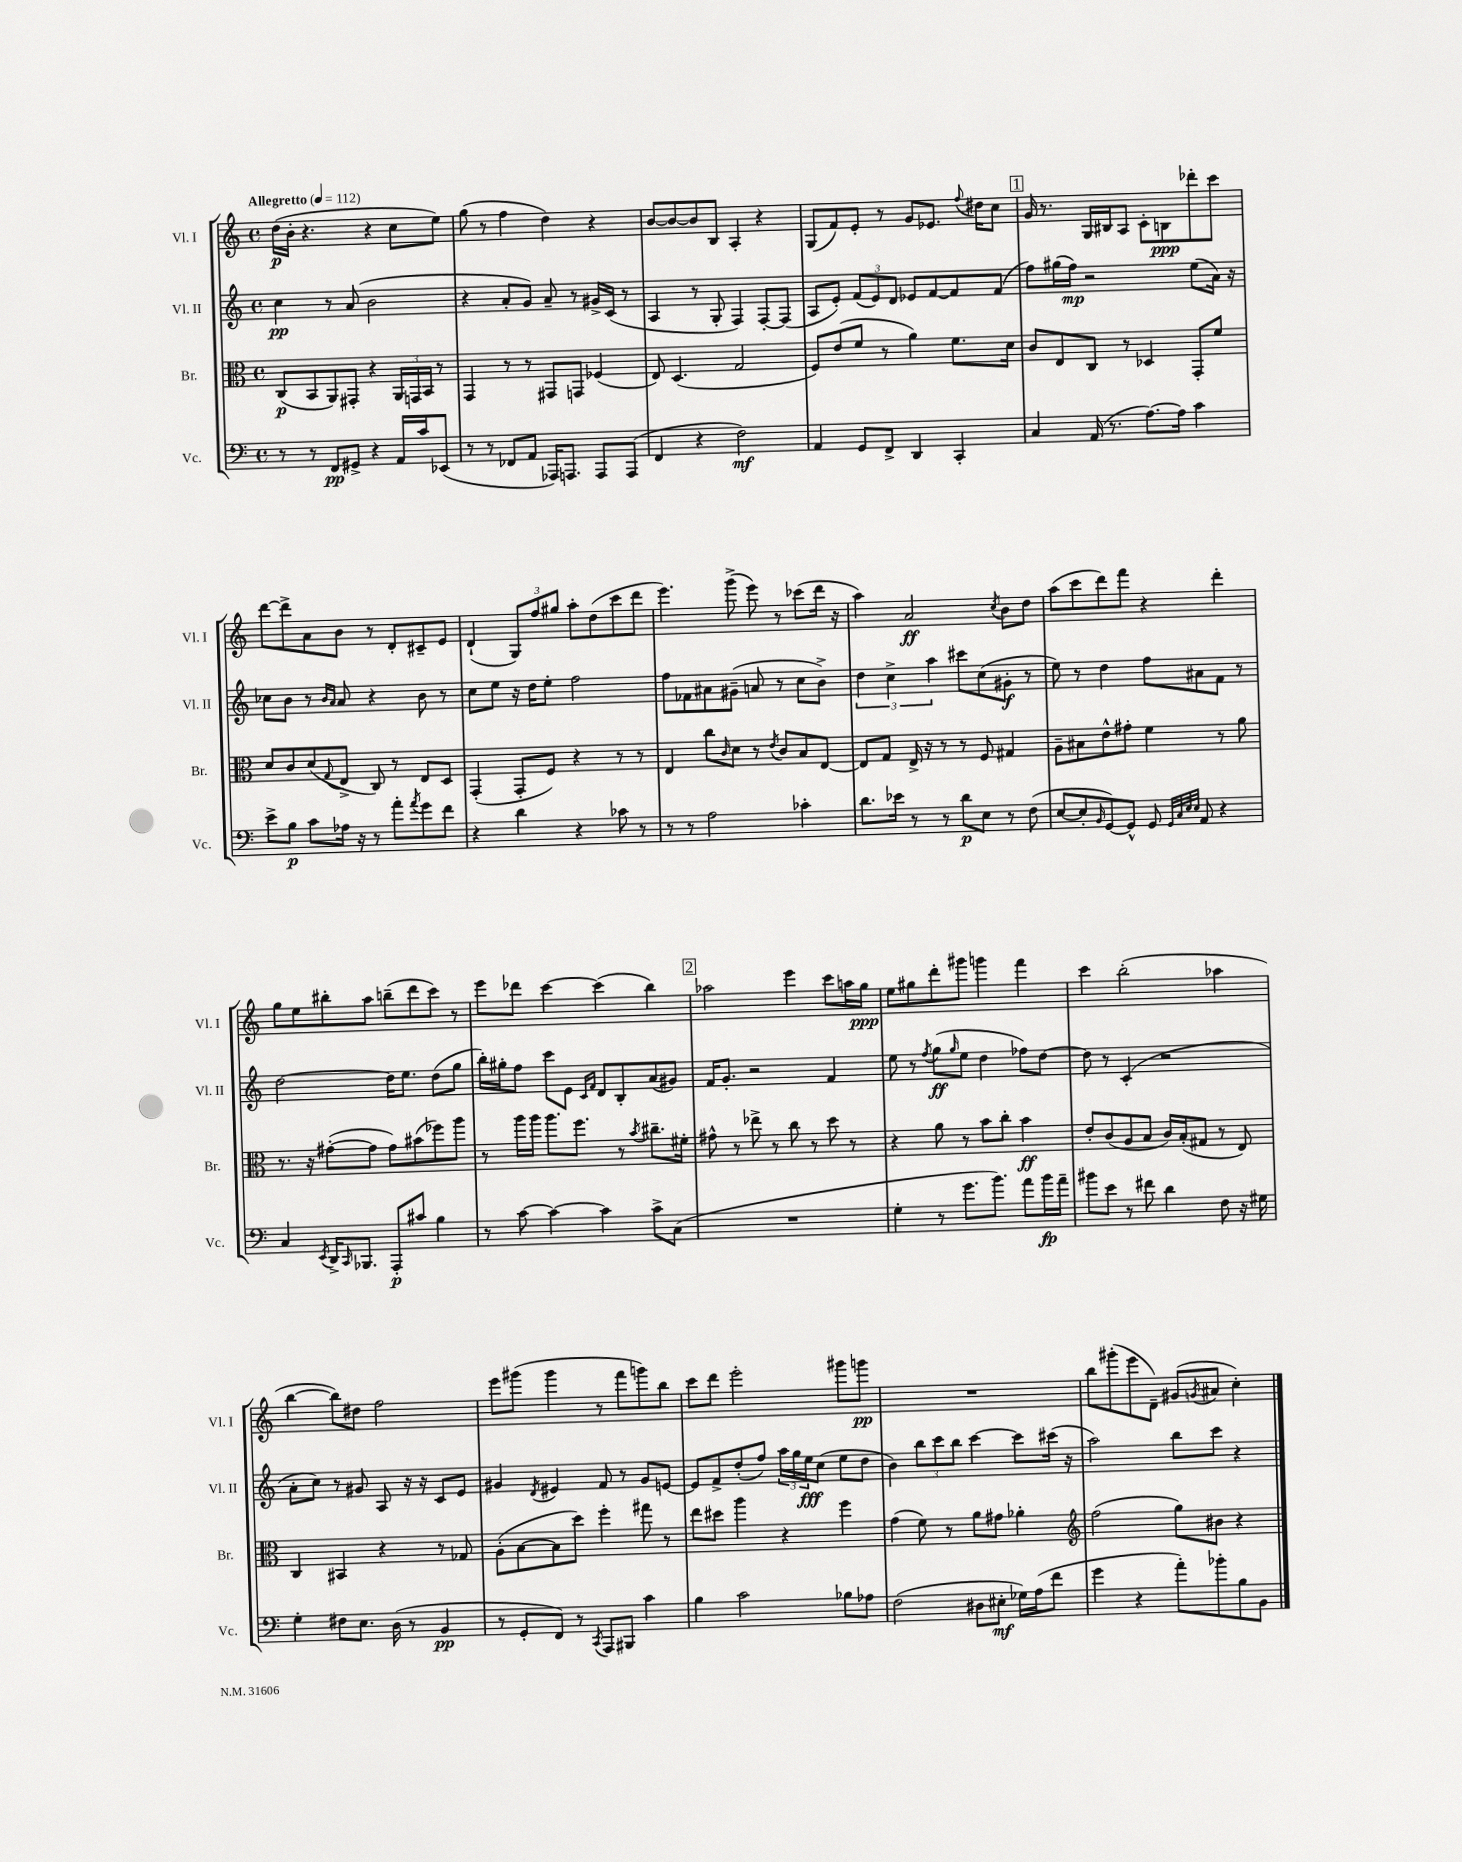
<<
\new StaffGroup <<
\new Staff = "s0" \with { instrumentName = "Vl. I" shortInstrumentName = "Vl. I" } {
    \clef treble \key c \major \defaultTimeSignature \time 4/4 \tempo "Allegretto" 4 = 112
    d''16\p( b'16-. r4. r4 c''8 e''8) |
    g''8( r8 f''4 d''4) r4 |
    b'8~ b'8~ b'8 b8 a4-. r4 |
    g8( f'8) e'8-. r8 g'8 ees'8. \appoggiatura { f''8 } dis''16 c''8 |
    \mark \markup { \box "1" } g'16 r8. g16 bis16 a8 c'8-. b8\ppp des'''8-. c'''8 |
    d'''8~ d'''8-> a'8 b'8 r8 d'8-. cis'8-- e'8 |
    d'4-!( \tuplet 3/2 { g8) f''8 gis''8 } a''8-. d''8( c'''8 d'''8 |
    e'''4.) g'''8->( e'''8) r8 ces'''8( d'''16 r16 |
    a''4) a'2\ff \acciaccatura { c''8 } b'8 d''8 |
    a''8( c'''8 d'''8) f'''8 r4 d'''4-. |
    g''8 e''8 bis''8-. a''8 b''8--( d'''8 c'''8) r8 |
    e'''8 des'''8 c'''4~ c'''4( b''4) |
    \mark \markup { \box "2" } aes''2 e'''4 c'''8 a''16 g''16\ppp |
    e''8 gis''8 d'''8-. gis'''8 g'''4 f'''4 |
    c'''4 b''2-.( aes''4 |
    b''4~ b''8) dis''8 f''2 |
    e'''8 gis'''8( gis'''4 r8 f'''8 g'''8) b''8 |
    c'''8 d'''8 e'''2-. gis'''8 g'''8\pp |
    R1 |
    b''8 gis'''8-.( e'''8 d'8--) gis'8( \acciaccatura { g'8 } ais'8 c''4-.) \bar "|." |
}
\new Staff = "s1" \with { instrumentName = "Vl. II" shortInstrumentName = "Vl. II" } {
    \clef treble \key c \major \defaultTimeSignature \time 4/4
    c''4\pp r8 a'8( b'2 |
    r4 a'8-. g'8) a'8-- r8 gis'16-> c'16( r8 |
    a4 r8 g8-. f4) f8~-. f8( |
    a8 e'8-.) \tuplet 3/2 { f'8( e'8) d'8 } ees'8 f'8~ f'8 f'8( |
    \mark \markup { \box "1" } f''8) gis''16( f''16\mp) r2 e''8( a'16) r16 |
    ces''8 b'8 r8 \grace { b'16 a'16 } a'8 r4 b'8 r8 |
    c''8 e''8 r16 d''16 e''8-. f''2 |
    f''8 fes'8 ais'8 gis'8--( a'8 r8 c''8 b'8->) |
    \tuplet 3/2 { d''4 c''4-> a''4 } cis'''8 c''8( gis'8-.\f r8 |
    e''8) r8 d''4 f''8 ais'8 f'8 r8 |
    d''2~ d''16 e''8. d''8( g''8 |
    b''16-.) gis''16-. f''8 c'''8 e'8 \grace { c'16 f'16 } d'8 b8-. a'8( gis'8) |
    \mark \markup { \box "2" } f'16 g'8.-. r2 f'4 |
    e''8 r8 \acciaccatura { f''8 } g''8\ff( \grace { g''16 } e''8 d''4 fes''8) d''8~ |
    d''8 r8 c'4-.( r2 |
    a'8-. c''8) r8 gis'8 a8 r16 r16 c'8 e'8 |
    gis'4 \acciaccatura { d'8 } eis'4 f'8 r8 gis'8 e'8~ |
    e'8 f'8-> d''8-.( f''8) \tuplet 3/2 { a''16 g''16 e''16\fff } c''8( e''8 d''8 |
    b'4) \tuplet 3/2 { b''8 c'''8 b''8 } c'''4~ c'''8 cis'''16( r16 |
    a''2) b''8 c'''8 r4 \bar "|." |
}
\new Staff = "s2" \with { instrumentName = "Br." shortInstrumentName = "Br." } {
    \clef alto \key c \major \defaultTimeSignature \time 4/4
    c8\p( b,8 a,8) gis,8-. r4 \tuplet 3/2 { a,16 g,16 b,16 } r8 |
    g,4 r8 r8 gis,8 g,8 fes4( |
    e8) d4.( g2 |
    f8) e'8( f'8 r8 a'4) f'8. d'16 |
    \mark \markup { \box "1" } c'8 e8 c8 r8 des4 g,8-. f'8 |
    d'8 c'8 d'8( \appoggiatura { g8 } e8-> c8) r8 e8 d8 |
    g,4-.( g,8-. f8) r4 r8 r8 |
    e4 c''8 \grace { c'16 } d'8 r8 \acciaccatura { e'8 } c'8 b8 e8~ |
    e8 g8 e16-> r16 r8 r8 f8 gis4 |
    a8-- bis8 e'8-^ gis'8-. f'4 r8 a'8 |
    r8. r16 gis'8~-.( gis'8 gis'8) bis'8( fes''8) a''8 |
    r8 a''16 a''16 a''8. f''8. r8 \acciaccatura { b'8 } cis''8.-- fis'16-. |
    \mark \markup { \box "2" } gis'8-^ r8 ees''8-> r8 c''8 r8 d''8 r8 |
    r4 a'8 r8 b'8 c''8-. b'4\ff |
    e'8-. c'8( a8 b8 c'16) b16-.( gis8 r8 e8) |
    c4 bis,4 r4 r8 ges8 |
    a8-.( b8~ b8 d''8) f''4-. gis''8 r8 |
    e''8 dis''8 a''4 r4 f''4 |
    g'4( f'8) r8 a'8 gis'8 aes'4-. |
    \clef treble f''2( g''8) bis'8 r4 \bar "|." |
}
\new Staff = "s3" \with { instrumentName = "Vc." shortInstrumentName = "Vc." } {
    \clef bass \key c \major \defaultTimeSignature \time 4/4
    r8 r8 f,8\pp gis,8-> r4 a,16 c'16 ees,8( |
    r8 r8 fes,8 a,8 aes,,16) a,,8. a,,8 a,,8( |
    f,4 r4 f2\mf) |
    a,4 g,8 f,8-> d,4 c,4-. |
    \mark \markup { \box "1" } c4 a,16( r8. a8.~) a16 c'4 |
    e'8-> b8\p c'8 aes16 r16 r8 a'8-. \acciaccatura { a'8 } g'8 f'8 |
    r4 d'4 r4 ces'8 r8 |
    r8 r8 a2 ces'4-. |
    d'8. ees'16 r8 r8 d'8\p e8 r8 f8( |
    e8~ e8-. \grace { b,16 } g,8~) g,8-^ g,8 \grace { g,32 c32 e32 e32 } a,8 r4 |
    c4 \acciaccatura { e,8 } d,16-> \grace { c,16 } bes,,8. a,,8-.\p cis'8 b4 |
    r8 c'8~ c'4~ c'4 c'8-> c8( |
    \mark \markup { \box "2" } R1 |
    g4-. r8 g'8. b'8.) a'8 b'16\fp a'16-- |
    bis'8 e'8 r8 fis'8 d'4 f8 r16 gis16 |
    g4-. fis8 e8. d16( r8 b,4\pp |
    r8 g,8-. f,8) r8 \acciaccatura { c,8 } a,,8 bis,,8 c'4 |
    b4 c'2 bes8 aes8 |
    f2( dis8 eis8-.\mf ges16) a16( f'8 |
    g'4 r4 a'8-.) bes'8-. b8 b,8 \bar "|." |
}
>>
>>
\layout { \context { \Score \remove "Bar_number_engraver" } }
